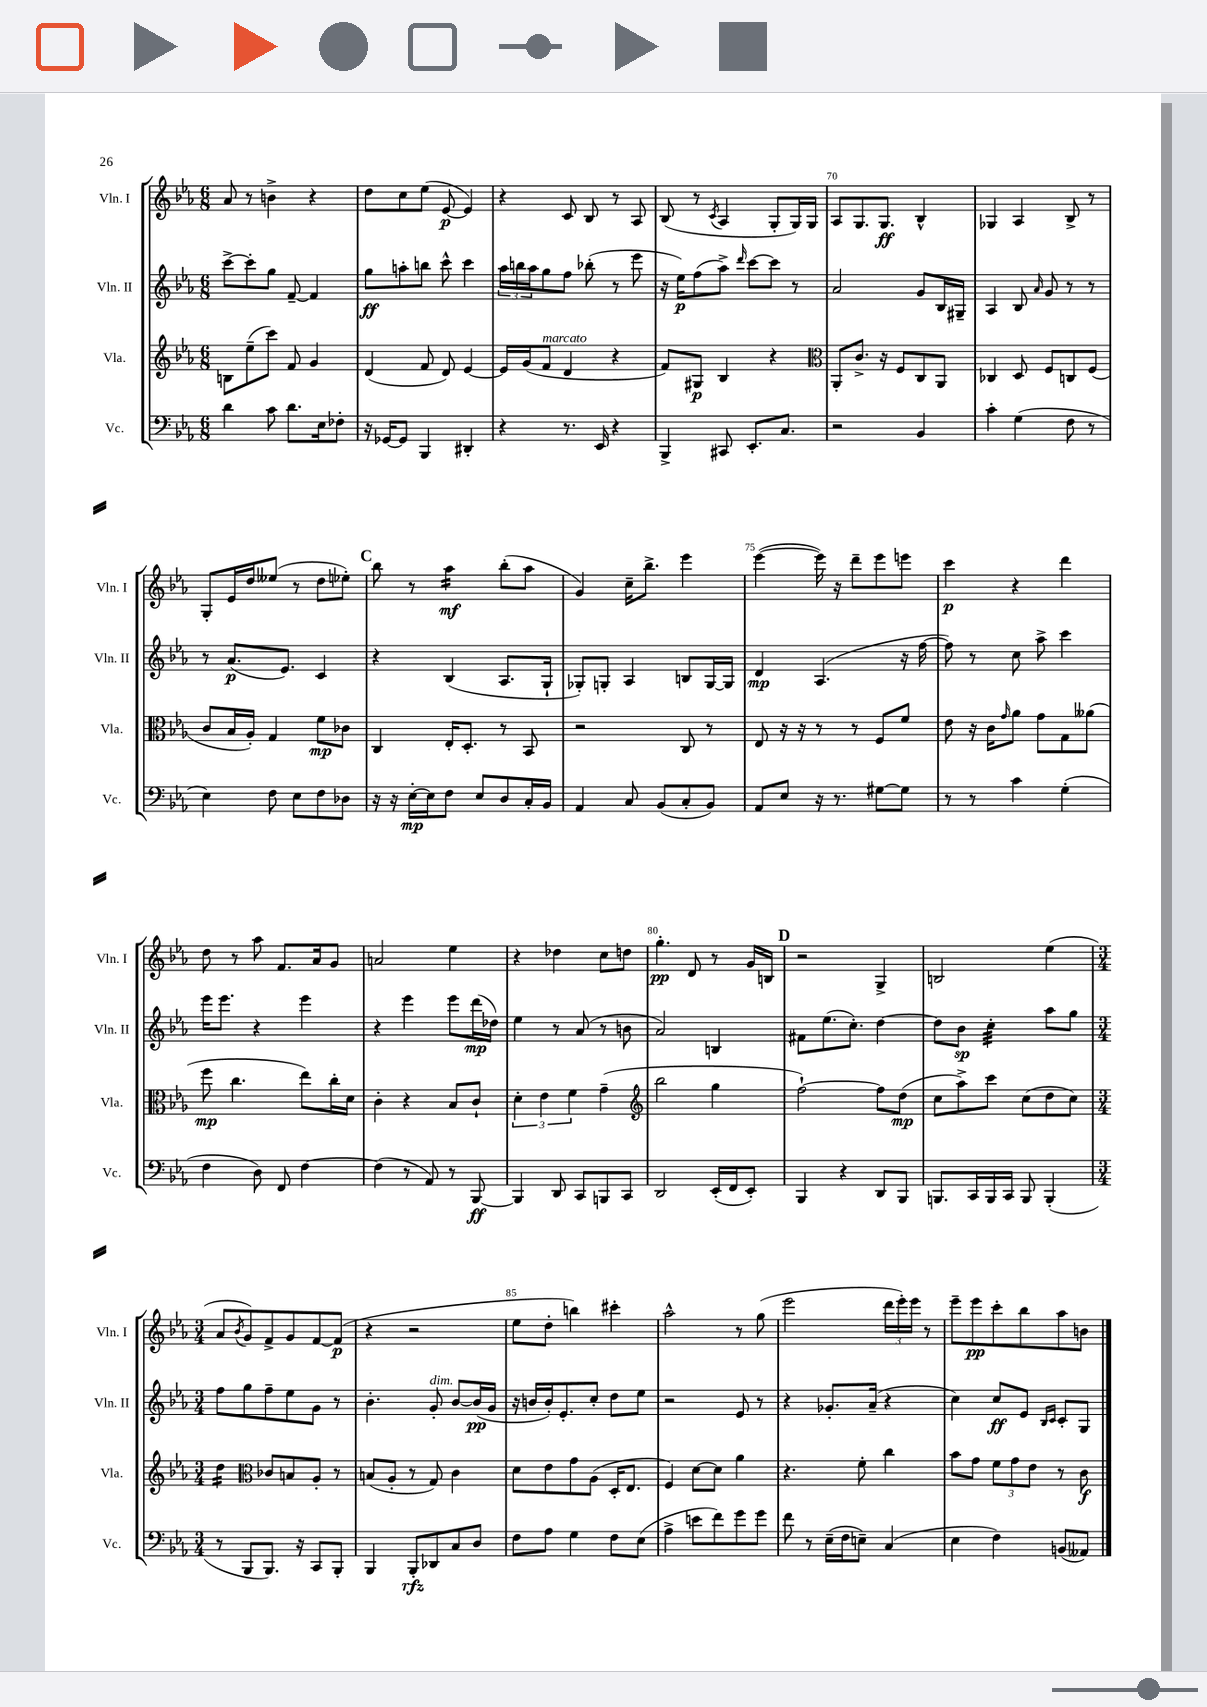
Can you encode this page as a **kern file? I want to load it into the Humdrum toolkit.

**kern	**kern	**kern	**kern
*staff4	*staff3	*staff2	*staff1
*clefF4	*clefG2	*clefG2	*clefG2
*k[b-e-a-]	*k[b-e-a-]	*k[b-e-a-]	*k[b-e-a-]
*M6/8	*M6/8	*M6/8	*M6/8
4d	8B	[8ccc^	8a-
.	(8ee-~	8ccc']	8r
8c	8ccc)	8gg	4b^
8.d	8f	[8f~	.
.	4g	4f]	4r
16E-	.	.	.
8F-'	.	.	.
=	=	=	=
16r	(4d	8gg	8dd
[16GG-	.	.	.
8GG-]	.	8aa'	8cc
4BBB-	8f	8bb	(8ee-
.	8d)	8ccc^^	[8e-
4DD#'	[4e-	4ccc	4e-])
=	=	=	=
4r	16e-]	24aa-	4r
.	.	24bb	.
.	(16g	.	.
.	.	24aa-	.
.	8f	8gg	.
8.r	4d	8ff	8c
.	.	(8bb-'	8B-
16EE-	.	.	.
4r	4r	8r	8r
.	.	8eee-	8A-
=	=	=	=
4BBB-^	8f)	16r	(8B-
.	.	16ee-)	.
.	8G#	(8ff	8r
.	.	.	8qc
8CC#	4B-	8aa-^)	4A-
.	.	16qqddd	.
8.EE-'	.	[8ccc	.
.	4r	8ccc]	8G'
8.C	.	.	.
.	.	8r	16G)
.	.	.	16G
=	=	=	=
*	*clefC3	*	*
2r	8AA-'	2a-	8A-
.	8.c^	.	8.G
.	16r	.	8.G
.	8F	.	.
4BB-	8C	8g	4B-^^
.	8AA-	16B-	.
.	.	16G#~	.
=	=	=	=
4c'	4C-	4A-	4G-
(4G	8D	8B-	4A-
.	.	16qqa-	.
.	8F	8g	.
8F	8C	8r	8B-^
8r	(8F	8r	8r
=	=	=	=
4E-)	8c	8r	8G'
.	16B-	(8.a-	16e-
.	16A-')	.	16dd
8F	4G	.	(8ee--
.	.	8.e-)	.
8E-	.	.	8r
8F	8f	4c	8dd
8D-	8c-	.	8ee-')
=	=	=	=
16r	4C	4r	8bb-
16r	.	.	.
[16E-'	.	.	8r
16E-]	.	.	.
8F	16E-'	(4B-	4aa-
.	8.D'	.	.
8E-	.	.	.
8D	8r	8.A-	(8bb-'
16C'	8BB-	.	8aa-
16BB-	.	16G`	.
=	=	=	=
4AA-	2r	8G-')	4g)
.	.	8G'	.
8C	.	4A-	16cc~
.	.	.	8.bb-^
(8BB-	.	.	.
8C'	8C	8B	4eee-
8BB-)	8r	[16G	.
.	.	16G]	.
=	=	=	=
8AA-	8E-	4d	([4eee-
8E-	16r	.	.
.	16r	.	.
16r	8r	(4.A-	16eee-])
8.r	.	.	16r
.	8r	.	8ddd~
[8G#	8F	.	8eee-
8G#]	8f	16r	8eee
.	.	[16ff	.
=	=	=	=
8r	8e-	8ff])	4ccc
8r	16r	8r	.
.	16c	.	.
.	16qqg	.	.
4c	8a-	8cc	4r
.	8g	8aa-^	.
(4G'	8G	4ccc	4ddd
.	(8a--	.	.
=	=	=	=
4F	8ff	16eee-	8dd
.	.	8.eee-	.
.	4.cc	.	8r
8D)	.	4r	8aa-
8FF	.	.	8.f
[4F	8ee-)	4eee-	.
.	.	.	16a-
.	16cc'	.	8g
.	16d	.	.
=	=	=	=
(4F]	4c'	4r	2a
8r	4r	4eee-	.
8AA-)	.	.	.
8r	8B-	8eee-	4ee-
[8BBB-	8c`	(16ddd	.
.	.	16dd-)	.
=	=	=	=
4BBB-]	6d'	4ee-	4r
.	6e-	.	.
8DD	.	8r	4dd-
.	6f	.	.
8CC	.	(8a-	.
8BBB	(4g~	8r	8cc
8CC	.	8b	8dd
=	=	=	=
*	*clefG2	*	*
2DD	2bb-	2a-)	4.gg'
.	.	.	8d
(16EE-'	4gg	4B	8r
16FF	.	.	.
8EE-')	.	.	16g
.	.	.	16B
=	=	=	=
4BBB-	[2ff`)	8f#	2r
.	.	(8.ee-	.
4r	.	.	.
.	.	8.cc')	.
8DD	8ff]	[4dd	4G^
8BBB-	(8dd	.	.
=	=	=	=
8.BBB	8cc	8dd]	2B
.	8aa-^)	8b-	.
16CC	.	.	.
16BBB	8ccc	4cc'	.
16CC	.	.	.
8BBB	(8cc	.	.
(4BBB'	8dd	8aa-	(4ee-
.	8cc)	8gg	.
=	=	=	=
*M3/4	*M3/4	*M3/4	*M3/4
8r	4dd	8ff	8a-
.	.	.	8qb-
8BBB-	.	8gg	8g)
*	*clefC3	*	*
8.BBB-)	8c-	8ff~	8f^
.	8B	8ee-	8g
16r	.	.	.
8CC	8A-'	8g	[8f
8BBB-'	8r	8r	(8f]
=	=	=	=
4BBB-	(8B	4.b-'	4r
.	8A-'	.	.
8BBB-'	8r	.	2r
8DD-	8G)	8g'	.
8C	4c	[8b-	.
8D	.	(16b-]	.
.	.	16g	.
=	=	=	=
8F	8d	16r	8ee-
.	.	16b	.
8A-	8e-	16b')	8dd'
.	.	8.e-'	.
4G	8g	.	4bb)
.	(8A-	8cc'	.
8F	16D'	8dd	4ccc#'
.	8.E-	.	.
(8E-	.	8ee-	.
=	=	=	=
4A-^	4F)	2r	2aa-^^
8e	[8d	.	.
8f)	8d]	.	.
8g	4a-	8e-	8r
8g	.	8r	(8gg
=	=	=	=
8f	4.r	4r	2eee-
8r	.	.	.
(16E-~	.	8.g-'	.
16F	.	.	.
8E~)	8f'	.	.
.	.	(16a-~	.
(4C	4cc	4r	24ddd
.	.	.	24eee-')
.	.	.	24eee-
.	.	.	8r
=	=	=	=
4E-	8b-	4cc)	8eee-~
.	8g	.	8eee-
4F)	12f	8cc	8ccc'
.	12g	.	.
.	.	8e-	8bb-
.	12e-	.	.
.	.	16qqB-	.
.	.	16qqc	.
(8BB	8r	8c'	8aa-
8AA--)	8c	8G	8b
==	==	==	==
*-	*-	*-	*-
